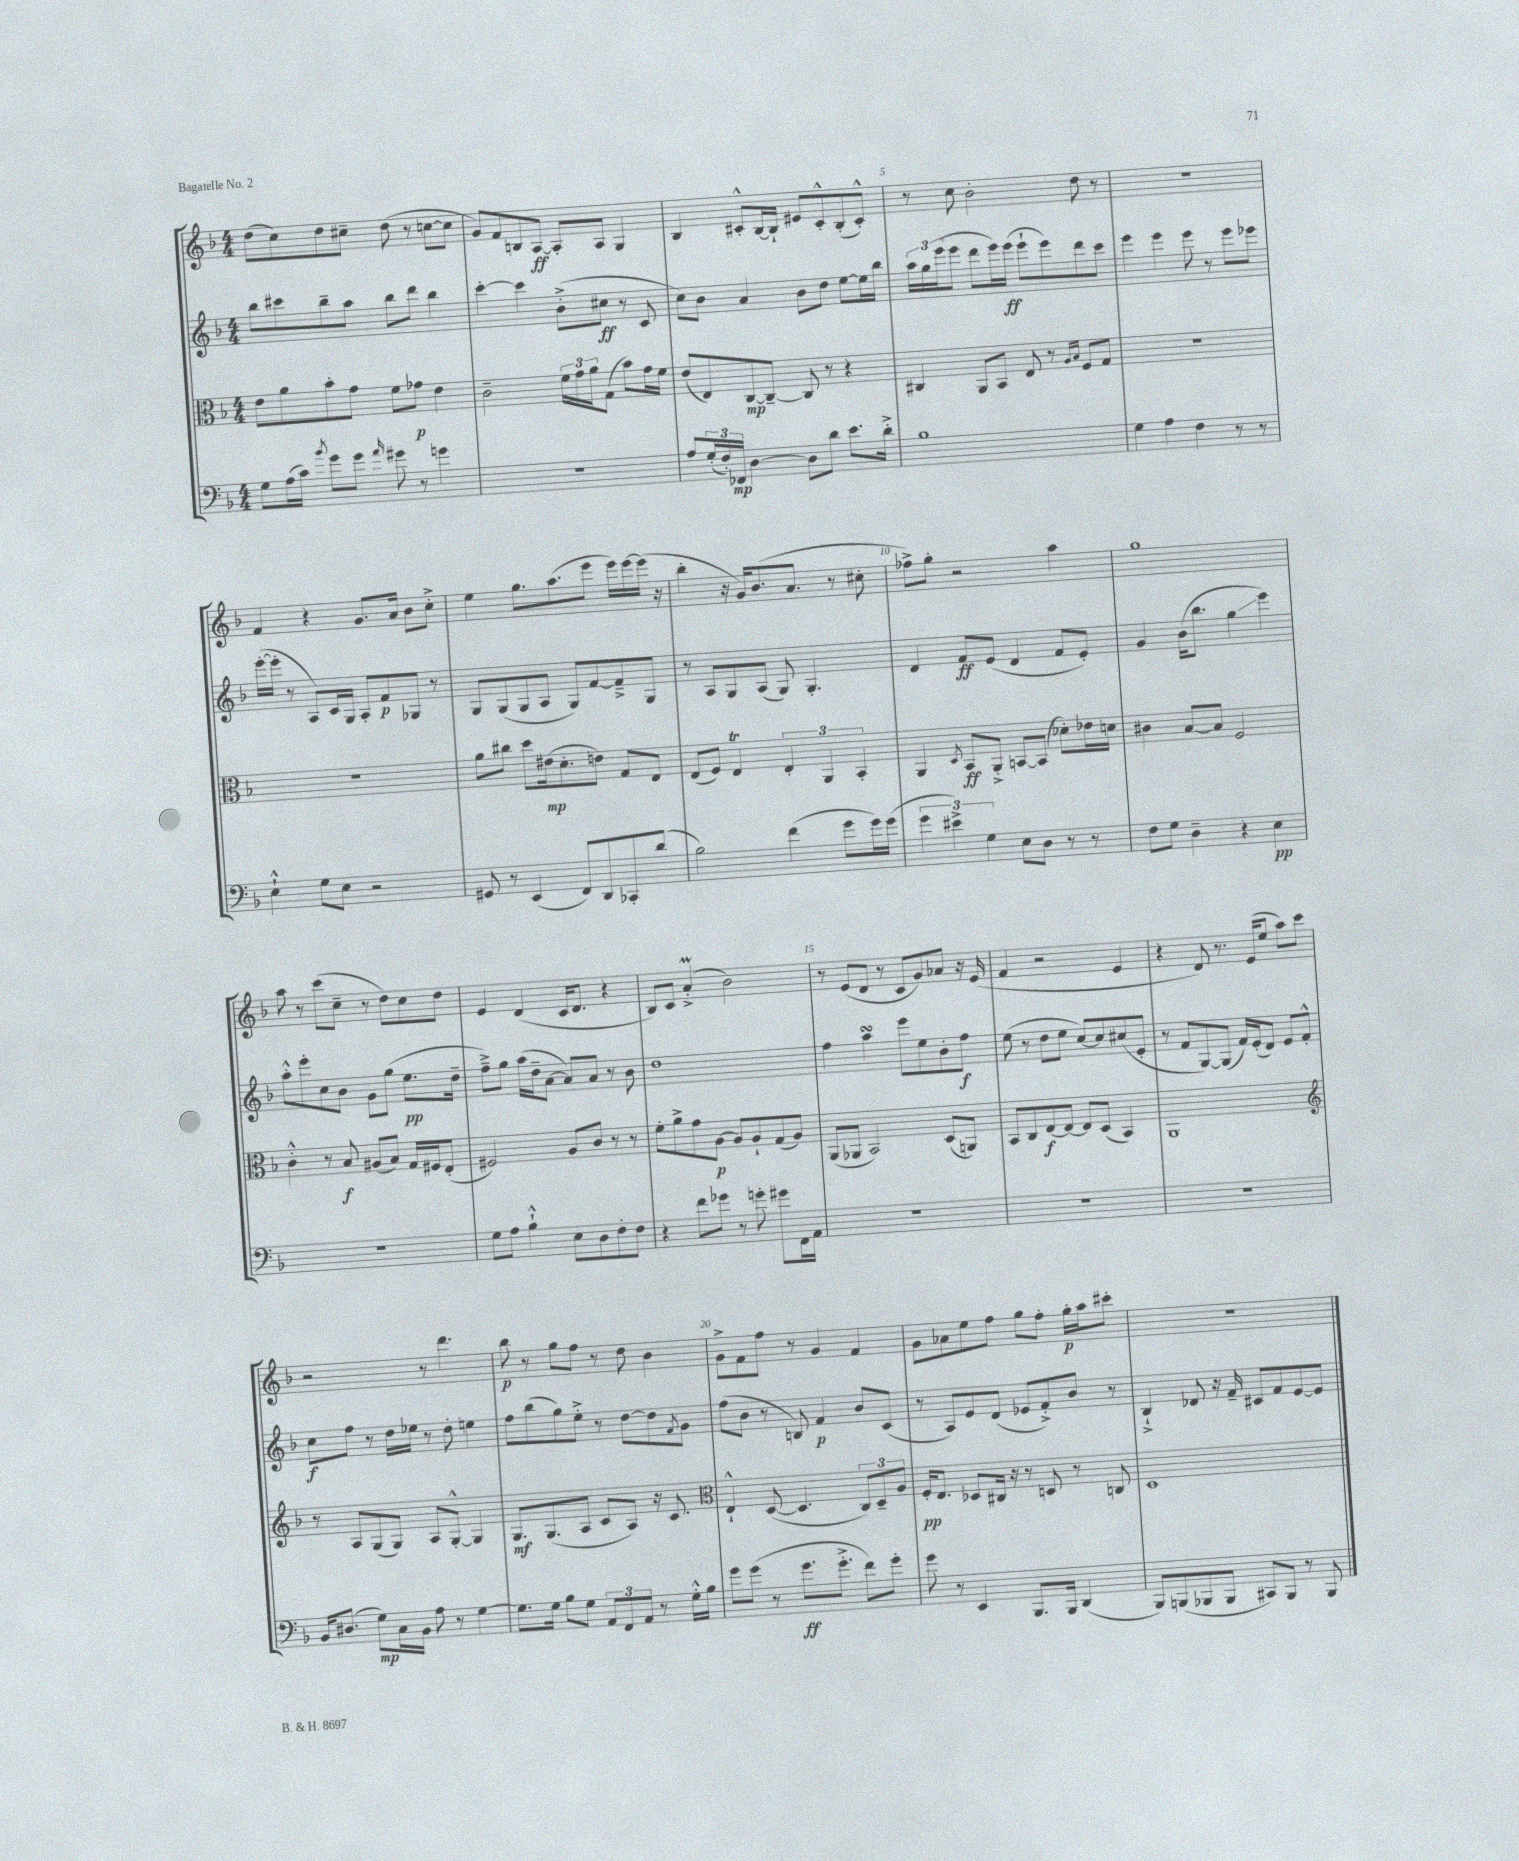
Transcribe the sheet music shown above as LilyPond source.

<<
\new StaffGroup <<
\new Staff = "s0" {
    \clef treble \key f \major \numericTimeSignature \time 4/4
    d''8( c''8) d''8 cis''8-- d''8( r8 c''8~ c''8 |
    g'8) f'8 b8 a8~\ff a8-. a8 g4 |
    bes4 cis'8-.-^ bes16~ bes16-! eis'8 cis'8-.-^ bes8-.( cis'8-.-^) |
    r8 c''8 bes'2-. d''8 r8 |
    R1 |
    f'4 r4 g'8. a'16 bes'8 c''8-.-> |
    e''4 g''8. a''8.( e'''8 e'''16) e'''16~ e'''16( r16 |
    bes''4-. r16 g'16) bes'8.( a'8. r8 cis''8-. |
    fes''8->) g''8-. r2 a''4 |
    g''1 |
    a''8 r8 c'''8( c''8-- r8 d''8) c''8 d''8 |
    e'4 d'4( c'16 d'8. r4 |
    bes8) c'8 a'4-.->\prall( bes'2) |
    r8 e'8( d'8 r8 c'8 g'8) aes'8 r16 e'16( |
    f'4 r2 e'4 |
    r4 d'8) r8. e'16( e''8 a''8) c'''8 |
    r2 r8 d'''4. |
    bes''8\p r8 g''8 f''8 r8 d''8 bes'4 |
    g'8-> f'8 f''8 r8 g'4 f'4 |
    g'8 aes'8 e''8 f''8 g''8 f''8-. g''16-.\p a''16 cis'''8-. |
    R1 \bar "|." |
}
\new Staff = "s1" {
    \clef treble \key f \major \numericTimeSignature \time 4/4
    bes''8 cis'''8 bes''8-- a''8 bes''8 d'''8 bes''4 |
    c'''4~-. c'''4 bes'8-.->( cis''8\ff r8 c'8 |
    c''8) bes'8 a'4 bes'8 d''8 e''8~ e''16 bes''16 |
    \tuplet 3/2 { a''16 g''16 e'''16( } e'''8 d'''8 e'''16) e'''16\ff( e'''8-! e'''8) d'''8 c'''8 |
    e'''4 e'''4 e'''8 r8 e'''8 ees'''8 |
    e'''16~-.( e'''16-. r8 a8) c'16 g16 a8-. f'8\p ges8 r8 |
    g8 g8( g8 a8 g8) f'8~ f'8---> g8 |
    r8 a8 g8 a8( g8) g4.-. |
    d'4 f'8\ff e'8( d'4 f'8 e'8-.) |
    g'4 bes'16( bes''8. g''4\glissando e'''4) |
    a''8-.-^ e'''8-. c''8 bes'8 g'8 g''8( e''8.\pp d''16-- |
    f''8--->) g''8 a''16( d''16-- a'8~ a'8) a'8 r8 bes'8 |
    d''1 |
    f''4 a''4\turn e'''8 e''8 bes'8-. f''8\f |
    e''8( r8 d''8 e''8 c''8~) c''8 cis''8( e'8-. |
    r8 f'8 g8~) g8( f'16) e'16-.( d'8) e'8 f'8-.-^ |
    c''8\f f''8 r8 d''16 ees''16 r8 d''8-. e''4 |
    f''8 bes''8( g''8) e''8-.-> r8 d''8~ d''8 \acciaccatura { f'8 } g'8 |
    f''8( bes'8 r8 b8) f'4\p bes'8 c'8( |
    r8 a8) e'8 d'8( ees'8 f'8-.->) bes'8 r8 |
    bes4-!-> des'8 r16 f'16-- cis'8 f'8 e'8~ e'8 \bar "|." |
}
\new Staff = "s2" {
    \clef alto \key f \major \numericTimeSignature \time 4/4
    e'8 a'8 bes'8-. g'8 f'8 ges'8\p e'4 |
    c'2-- \tuplet 3/2 { f'16 g'16 a'16 } g8( bes'8) g'16 f'16 |
    e'8( e8) c8~\mp c8~-- c8 r8 r4 |
    cis4 a,8 bes,8 e8 r8 \grace { a16 bes16 } f8 g8 |
    R1 |
    R1 |
    a'8 cis''8 d''8 eis'16\mp( d'8.-. e'8) g8 e8 |
    e8( f8) e4\trill \tuplet 3/2 { e4-. a,4 bes,4-. } |
    a,4 \acciaccatura { d8 } bes,8\ff a,8-.-> b,8~ b,8( des'8-.) ees'16 d'16 |
    cis'4 bes8~ bes8 f2 |
    c'4-.-^ r8 bes8\f ais8( bes8) g16 fis16 e8-.( |
    fis2) a8 c'8 r8 r8 |
    f'8-. a'8-> g'8 a8~\p a8 a8-! g8( a8) |
    a,8( aes,8 bes,2) d8( a,8) |
    bes,8 c8 e8~\f e8~ e8 d8( bes,4) |
    a,1 |
    \clef treble r8 a8 g8( g8) a8 g8~-.-^ g4 |
    g8.\mf g8.( a8 c'8 a8) r16 c'8. |
    \clef alto e4-!-^ d8~( d4. \tuplet 3/2 { c8) d8-- a8 } |
    f16-.\pp e8. des8 cis16 r16 r8 d8 r8 c8 |
    d1 \bar "|." |
}
\new Staff = "s3" {
    \clef bass \key f \major \numericTimeSignature \time 4/4
    g8 a16( c'16) \acciaccatura { bes'8 } g'8 g'8 \grace { a'16 } gis'8 r8 g'4 |
    R1 |
    a8 \tuplet 3/2 { g16-.( f16-.) fes,16\mp } d4~ d8 d'8 e'8. d'16-.-> |
    bes1 |
    g4 a4 f4 r8 r8 |
    e4-!-^ g8 e8 r2 |
    gis,8 r8 e,4( f,8) d,8 ces,8-. d'8( |
    bes2) f'4( g'8 g'16) g'16( |
    \tuplet 3/2 { g'4 eis'4->) g4 } e8 d8 r8 r8 |
    f8 g8 d4-- r4 e4\pp |
    R1 |
    g8 a8 bes4-!-^ e8 d8 f8-. f8 |
    r4 f'8 ges'8 r8 g'8-. gis'8 f,16 a,16 |
    R1 |
    R1 |
    R1 |
    bes,16 dis8.( g8\mp) c16 bes,16 a8 r8 g4~ |
    g8. g16 bes8 g8 \tuplet 3/2 { a,8 f,8 a,8 } r8 g16-.-^ bes16 |
    g'8 g'8( r8 g'8.\ff g'8.-.-> f'8) g'8-. |
    g'8 r8 e,4 bes,,8. bes,,16 d,4( |
    bes,,8) b,,8( bes,,8 bes,,8 cis,8) bes,,8 r8 bes,,8 \bar "|." |
}
>>
>>
\layout { \context { \Score currentBarNumber = #2 \override BarNumber.break-visibility = ##(#f #t #t) barNumberVisibility = #(every-nth-bar-number-visible 5) } }
